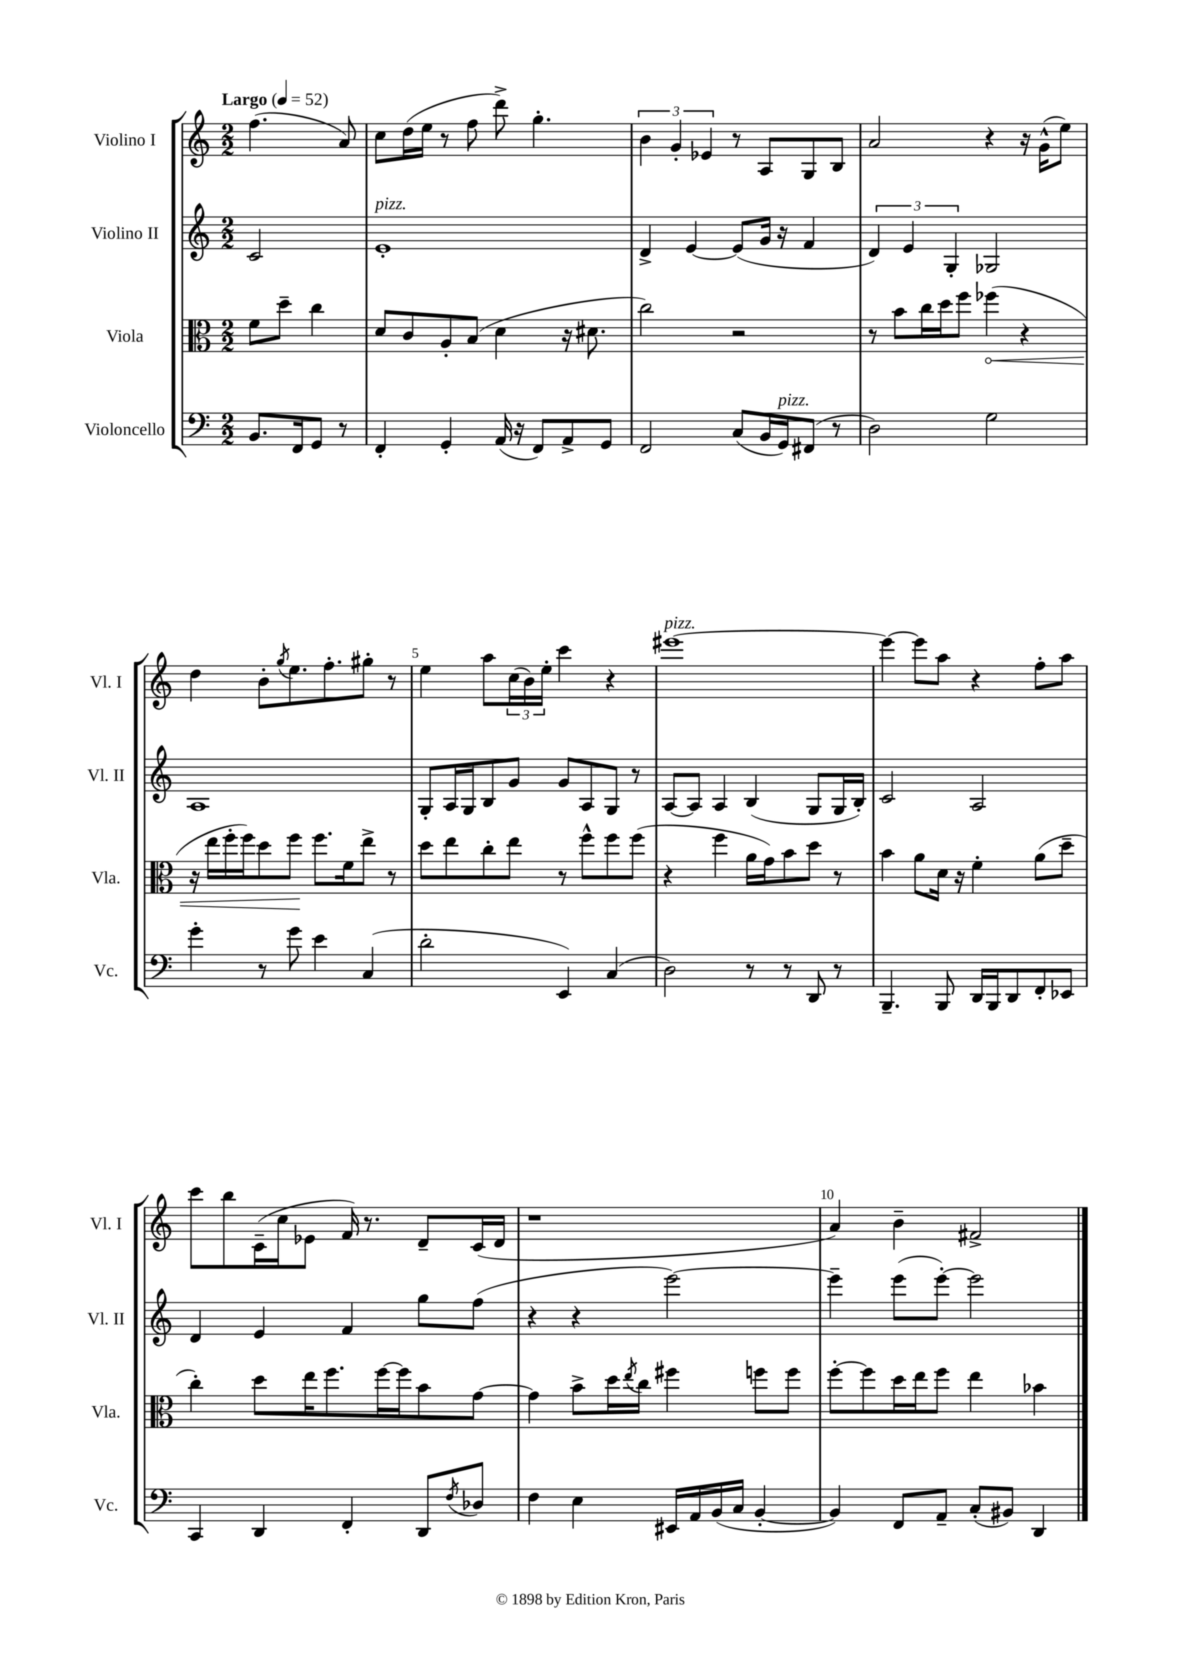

**kern	**kern	**kern	**kern
*staff4	*staff3	*staff2	*staff1
*clefF4	*clefC3	*clefG2	*clefG2
*k[]	*k[]	*k[]	*k[]
*M2/2	*M2/2	*M2/2	*M2/2
*MM52	*MM52	*MM52	*MM52
8.BB	8f	2c	(4.ff
.	8dd~	.	.
16FF	.	.	.
8GG	4cc	.	.
8r	.	.	8a)
=	=	=	=
4FF'	8d	1e'	8cc
.	8c	.	(16dd
.	.	.	16ee
4GG'	8A'	.	8r
.	(8B	.	8ff
(16AA	4d	.	8ddd^)
16r	.	.	.
8FF)	.	.	4.gg'
8AA^	16r	.	.
.	8.d#	.	.
8GG	.	.	.
=	=	=	=
2FF	2cc)	4d^	6b
.	.	.	6g'
.	.	[4e	.
.	.	.	6e-
(8C	2r	(8e]	8r
16BB	.	16g	8A
16GG)	.	16r	.
(8FF#	.	4f	8G
8r	.	.	8B
=	=	=	=
2D)	8r	6d)	2a
.	8b	.	.
.	.	6e	.
.	16cc	.	.
.	16dd	.	.
.	.	6G'	.
.	8ff	.	.
2G	(4ff-	2G-	4r
.	4r	.	16r
.	.	.	(16g^^
.	.	.	8ee)
=	=	=	=
4g'	16r	1A	4dd
.	16ee	.	.
.	16ff'	.	.
.	16ff)	.	.
8r	8dd	.	8b'
.	.	.	8qgg
8g	8ff	.	8.ee
4e	8.ff	.	.
.	.	.	8.ff'
.	16f	.	.
(4C	8ee^	.	8gg#'
.	8r	.	8r
=	=	=	=
2d'	8dd	8G'	4ee
.	8ee	16A	.
.	.	16G	.
.	8cc'	8B	8aa
.	8ee	8g	(24cc
.	.	.	24b)
.	.	.	24ee'
4EE)	8r	8g	4ccc
.	8ff^^	8A	.
(4C	8ff	8G	4r
.	(8ff	8r	.
=	=	=	=
2D)	4r	[8A	[1eee#
.	.	8A]	.
.	4ff	4A	.
8r	16a	(4B	.
.	16g)	.	.
8r	8b	.	.
8DD	8dd	8G	.
8r	8r	16G	.
.	.	16B')	.
=	=	=	=
4.BBB~	4b	2c	4eee#_
.	8a	.	8eee#]
8BBB	16d	.	8aa
.	16r	.	.
16DD	4f'	2A	4r
16BBB	.	.	.
8DD	.	.	.
8FF'	(8a	.	8ff'
8EE-	8dd~	.	8aa
=	=	=	=
4CC	4cc')	4d	8ccc
.	.	.	8bb
4DD	8dd	4e	(16c~
.	.	.	16cc
.	16ee	.	8e-
.	8.ff	.	.
4FF'	.	4f	16f)
.	.	.	8.r
.	[16ff	.	.
.	16ff]	.	.
8DD	8b	8gg	8d~
8qF	.	.	.
8D-	[8g	(8ff	(16c
.	.	.	16d
=	=	=	=
4F	4g]	4r	1r
4E	8b^	4r	.
.	16dd	.	.
.	8qee	.	.
.	16cc	.	.
16EE#	4ff#	[2eee)	.
16AA	.	.	.
(16BB	.	.	.
16C	.	.	.
[4BB'	8ff	.	.
.	8ff	.	.
=	=	=	=
4BB])	[8ff'	4eee~]	4a)
.	8ff]	.	.
8FF	16dd	(8eee	4b~
.	16ee	.	.
8AA~	8ff	[8eee')	.
(8C'	4ee	2eee]	2f#^
8BB#)	.	.	.
4DD	4b-	.	.
==	==	==	==
*-	*-	*-	*-
